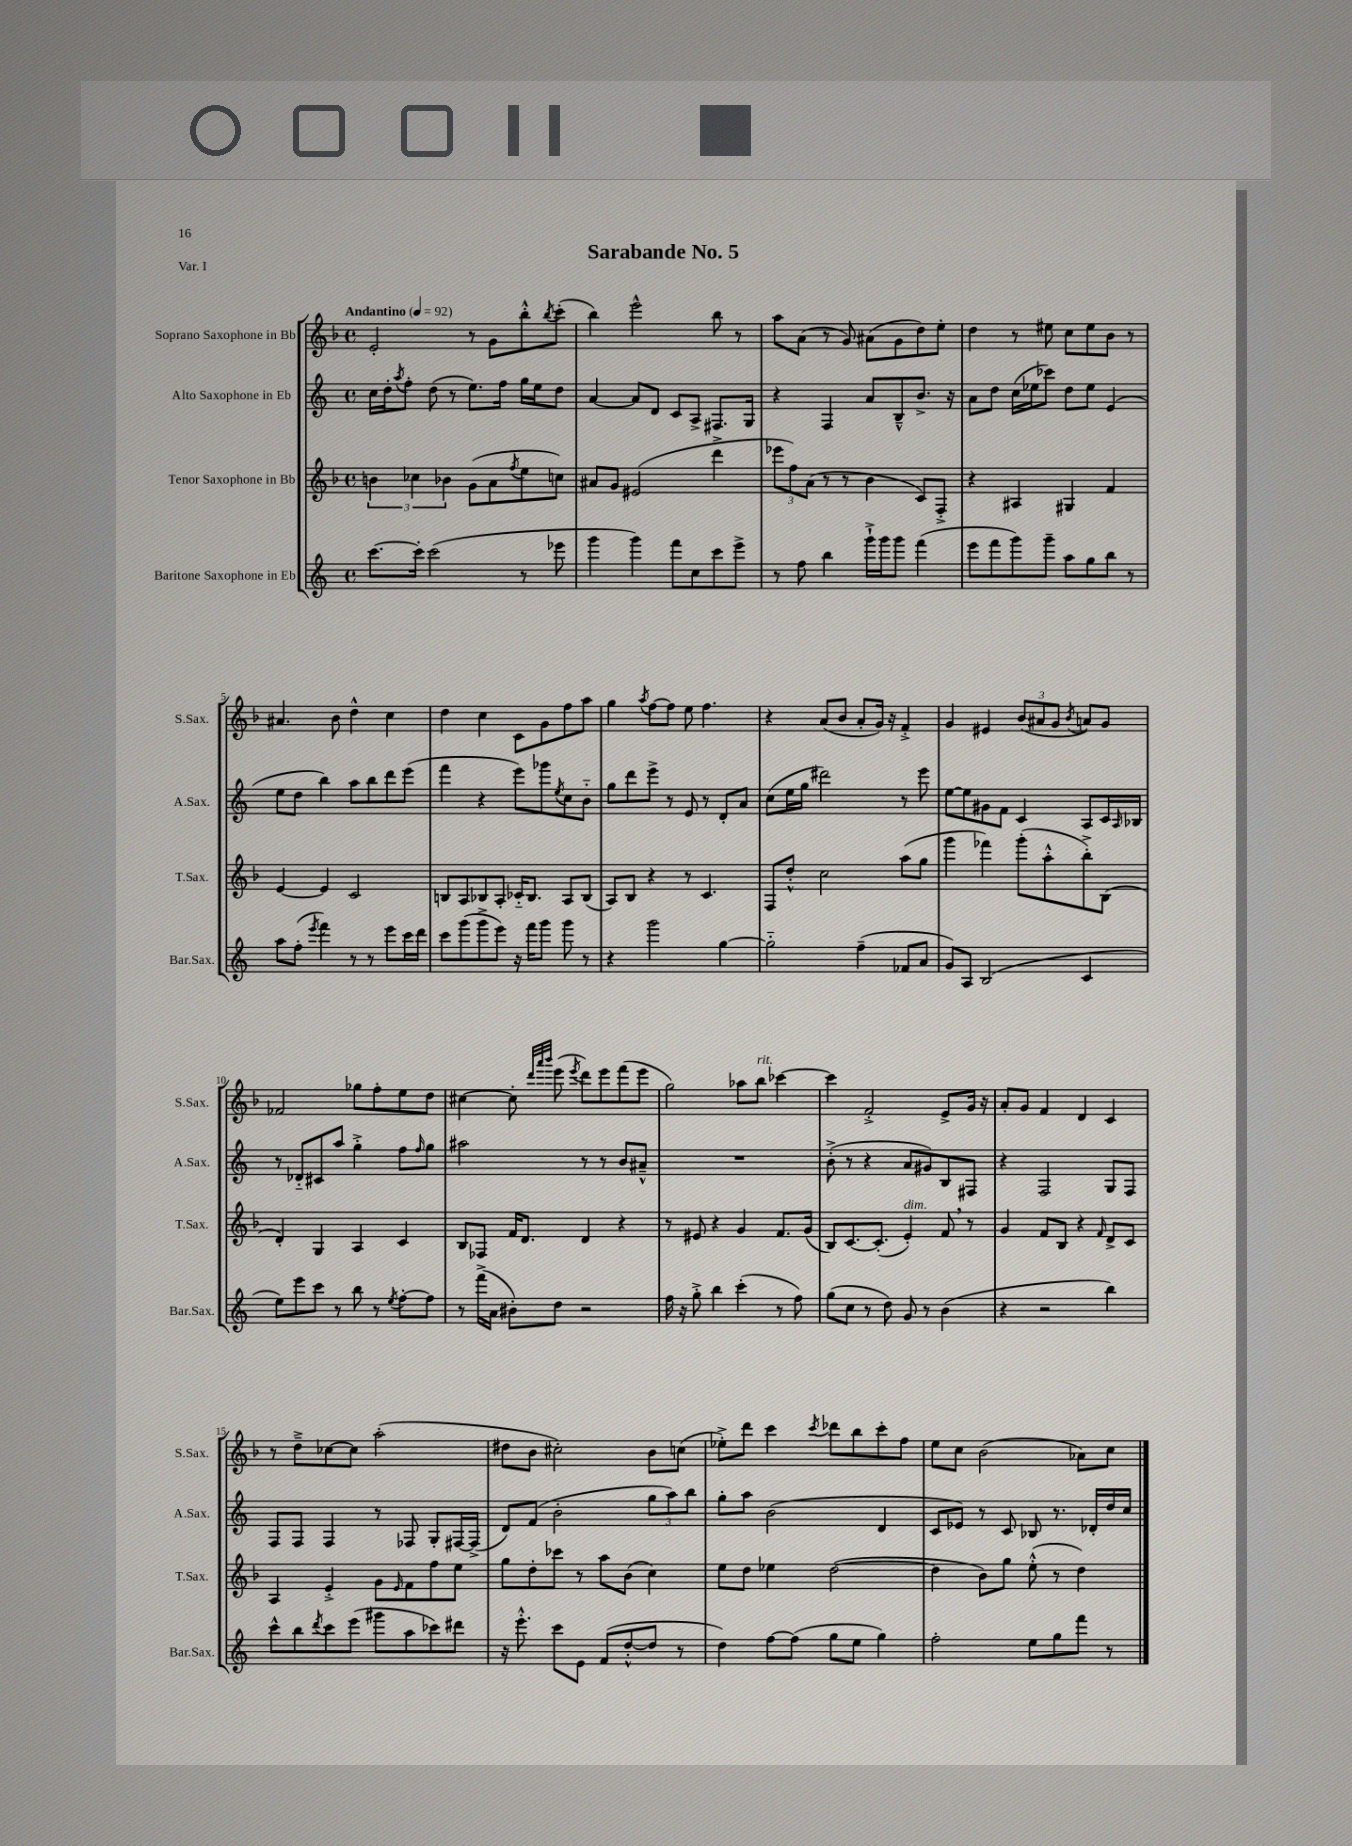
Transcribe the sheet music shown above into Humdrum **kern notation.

**kern	**kern	**kern	**kern
*part4	*part3	*part2	*part1
*staff4	*staff3	*staff2	*staff1
*I"Baritone Saxophone in Eb	*I"Tenor Saxophone in Bb	*I"Alto Saxophone in Eb	*I"Soprano Saxophone in Bb
*I'Bar.Sax.	*I'T.Sax.	*I'A.Sax.	*I'S.Sax.
*clefG2	*clefG2	*clefG2	*clefG2
*k[]	*k[b-]	*k[]	*k[b-]
*M4/4	*M4/4	*M4/4	*M4/4
*met(c)	*met(c)	*met(c)	*met(c)
*MM92	*MM92	*MM92	*MM92
=1	=1	=1	=1
!	!	!	!LO:TX:a:B:t=Andantino
[8.ccc\L	6bn\	16cc\LL	2e'/
.	.	16dd'\J	.
.	.	8qaa/	.
.	.	8ff'\J	.
.	6cc-X\	.	.
16ccc'\Jk]	.	.	.
(2ccc\	.	(8dd\	.
.	6b-X\	.	.
.	.	8r	.
.	(8g\L	8.ee\L)	8r
.	8a\	.	8g\L
.	.	16ff\Jk	.
.	8qff/	.	.
8r	8ee\	16gg\LL	8bb-'^^\
.	.	16ee\J	.
.	.	.	8qbb-/
8eee-X\	8ccn\J)	8dd\J	(8ccc'\J
=2	=2	=2	=2
4ggg\	8a#X/L	[4a/	4bb-\)
.	8g/J	.	.
4ggg\)	(2e#X/	8a/L]	2eee^^\
.	.	8d/J	.
8fff\L	.	8c/L	.
8cc\	.	8A^/J	.
8ccc\	4ddd^\	8.F#X/L	8bb-\
8eee^\J	.	.	8r
.	.	16G/Jk	.
=3	=3	=3	=3
8r	12eee-X\L	4r	8aa\L
.	12ff\)	.	.
8ff\	.	.	(8a\J
.	(12a\J	.	.
4bb\	8r	4F/	8r
.	8r	.	8g/)
16ggg`^\LL	4b-\	8a/L	(8a#X\L
16ggg\J	.	.	.
8ggg\J	.	8B~^^/	8g\
(4fff\	8c/L)	8.b^/J	8dd\)
.	8F'^/J	.	8ee'\J
.	.	16r	.
=4	=4	=4	=4
8eee\L	4r	8a\L	4dd\
8fff\	.	8dd\J	.
8ggg\)	4A#X/	(16cc\LL	8r
.	.	16ee-X\J	.
8ggg~\J	.	8ccc-X\J)	8ee#X\
8aa\L	4G#X/	8dd\L	8cc\L
8gg\	.	8ee-\J	8ee#\
8bb\J	4f/	(4e/	8b-\J
8r	.	.	8r
!!LO:LB:g=z
=5	=5	=5	=5
8aa\L	[4e/	8ee\L	4.a#X/
(8ff'\J	.	8dd\J	.
8qeee/	.	.	.
4fff\)	4e/]	4bb\)	.
.	.	.	8b-\
8r	2c/	8aa\L	4dd^^\
8r	.	8bb\	.
8eee\L	.	8ddd\	4cc\
16ccc\L	.	(8eee\J	.
16ddd\JJ	.	.	.
=6	=6	=6	=6
8ccc\L	8Bn/L	4fff\	4dd\
(8ggg\	8A/	.	.
8ggg^\	8B-X/	4r	4cc\
8eee\J)	8A'/J	.	.
16r	16c-X/KL	8eee\L)	8c\L
16fff\KL	8.B-/J	.	.
8ggg\J	.	8ggg-X\	8g\
.	.	8qee/	.
8ggg\	8A/L	8cc\	8ff\
8r	(8B-/J	8b\J	8aa\J
=7	=7	=7	=7
4r	8A/L)	8gg\L	4gg\
.	8B-/J	8ddd\	.
.	.	.	8qaa/
2ggg\	4r	8eee^\J	[8ff\L
.	.	8r	8ff\J]
.	8r	8e/	8ee\
.	4.c/	8r	4.ff\
[4gg\	.	8d'/L	.
.	.	8a/J	.
=8	=8	=8	=8
2gg\]	8F/L	(8cc\L	4r
.	8dd'^^/J	16ee\L	.
.	.	16gg\JJ	.
.	2cc\	2ddd#X\)	(8a/L
.	.	.	8b-/J
(4ff~\	.	.	8a'/L
.	.	.	16g/Jk)
.	.	.	16r
8f-X/L	(8aa\L	8r	4f'^/
8a/J	8gg\J	8eee\	.
=9	=9	=9	=9
8g/L)	4ggg\	[8ee\L	4g/
8A/J	.	8ee\]	.
(2B/	4fff-X\)	8g#X\	4e#X/
.	.	8f\J	.
.	(8ggg'\L	4c/	(12b-/L
.	.	.	12a#X/
.	8aa'^^\	.	.
.	.	.	12g/J
.	.	.	8qb-/
4c/	8bb-'^\)	8A/L	8an/L)
.	(8B-\J	16c/L	8g/J
.	.	16qqA/	.
.	.	16B-X/JJ	.
!!LO:LB:g=z
=10	=10	=10	=10
8ee\L)	4d'/)	8r	2f-X/
8eee\	.	8d-X/L	.
8ccc\J	4G/	8c#X/	.
8r	.	8aa/J	.
8bb\	4A/	4gg'^\	8gg-X\L
8r	.	.	8ff'\
8qee/	.	.	.
[8ff'\L	4c/	8ff\L	8ee\
.	.	16qqff/	.
8ff\J]	.	8gg\J	8dd\J
=11	=11	=11	=11
8r	8B-/L	2aa#X\	[4cc#X\
(16fff^\LL	8F-X/J	.	.
16a\JJ	.	.	.
8b#X'\L)	16f/KL	.	8cc#'\]
.	8.d/J	.	.
.	.	.	32qqddd/LLL
.	.	.	32qqaaa/
.	.	.	32qqbbb-/JJJ
8dd\J	.	.	(8eee\
.	.	.	8qeee/
2r	4d/	8r	8ddd\L)
.	.	8r	8eee\
.	4r	8b/L	(8fff\
.	.	8a#X~^^/J	8eee\J
=12	=12	=12	=12
16ff\	8r	1r	2gg\)
16r	.	.	.
8gg'^\	8e#X/	.	.
4bb\	4r	.	.
(4ccc'\	4g/	.	8aa-X\L
!	!	!	!LO:TX:a:i:t=rit.
.	.	.	8bb-\J
8r	8.f/L	.	[4ccc-X\
8ff\)	.	.	.
.	(16g/Jk	.	.
=13	=13	=13	=13
(8gg\L	8B-/L)	(8b'^\	4ccc-\]
8cc\J	[8.c/	8r	.
8r	.	4r	2f'^/
.	(8.c'/J]	.	.
8dd\)	.	.	.
!	!LO:TX:a:i:t=dim.	!	!
8g/	4e'/)	8a/L	.
8r	.	8g#X/)	.
(4b\	8f,/	8B/	8e^/L
.	8r	8F#X/J	16g/Jk
.	.	.	16r
=14	=14	=14	=14
4r	4g/	4r	8a'/L
.	.	.	8g/J
2r	8f/L	2F/	4f/
.	8B-/J	.	.
.	4r	.	4d/
.	16qqf/	.	.
4bb\)	8d^/L	8G/L	4c/
.	8c/J	8F/J	.
!!LO:LB:g=z
=15	=15	=15	=15
8ccc^^\L	4A/	8F/L	8r
8bb\	.	8F/J	8dd~^\L
8qddd/	.	.	.
8ccc\	4e'^/	4F/	[8cc-X\
(8eee\J	.	.	8cc-\J]
8ggg#X\L	8g\L	8r	(2aa'\
.	16qqe/	.	.
8aa\	8f\	8F-X/	.
8ccc-X\)	8ff\	8G'/L	.
8ddd#X\J	8ee\J	[16F#X/L	.
.	.	(16F#^/JJ]	.
=16	=16	=16	=16
16r	8gg\L	8d/L)	8dd#X\L
8.eee'^^\	.	.	.
.	8dd'\	(8f/J	8b-\J
8ccc\L	8ccc-X\J	2b'\	2cc#X'\)
8e\J	8r	.	.
(8f/L	8aa\L	.	.
[8dd'^^/	(8b-\J	.	.
8dd/J]	4cc\)	12gg\L	8b-\L
.	.	12aa\)	.
8r	.	.	(8ccn\J
.	.	12bb\J	.
=17	=17	=17	=17
4dd\)	8ee\L	8gg'\L	8ee-X'^\L)
.	8dd\J	8aa\J	8ddd\J
[8ff\L	4ee-X\	(2b\	4ccc\
(8ff\J]	.	.	.
.	.	.	8qccc/
8gg\L	([2dd\	.	8ddd-X\L
8ee\J	.	.	8bb-\
4gg\)	.	4d/	8ccc'\
.	.	.	8ff\J
=18	=18	=18	=18
2ff'\	4dd\]	8c/L	8ee\L
.	.	8e-X/J)	8cc\J
.	8b-\L)	8r	(2b-\
.	8gg\J	8c/	.
8ee\L	(8ee'^^\	8B-X/	.
8gg\	8r	8.r	.
8fff\J	4dd\)	.	8a-X\L)
.	.	16d-X'/LL	.
8r	.	16dd/	8cc\J
.	.	16cc/JJ	.
==	==	==	==
*-	*-	*-	*-
